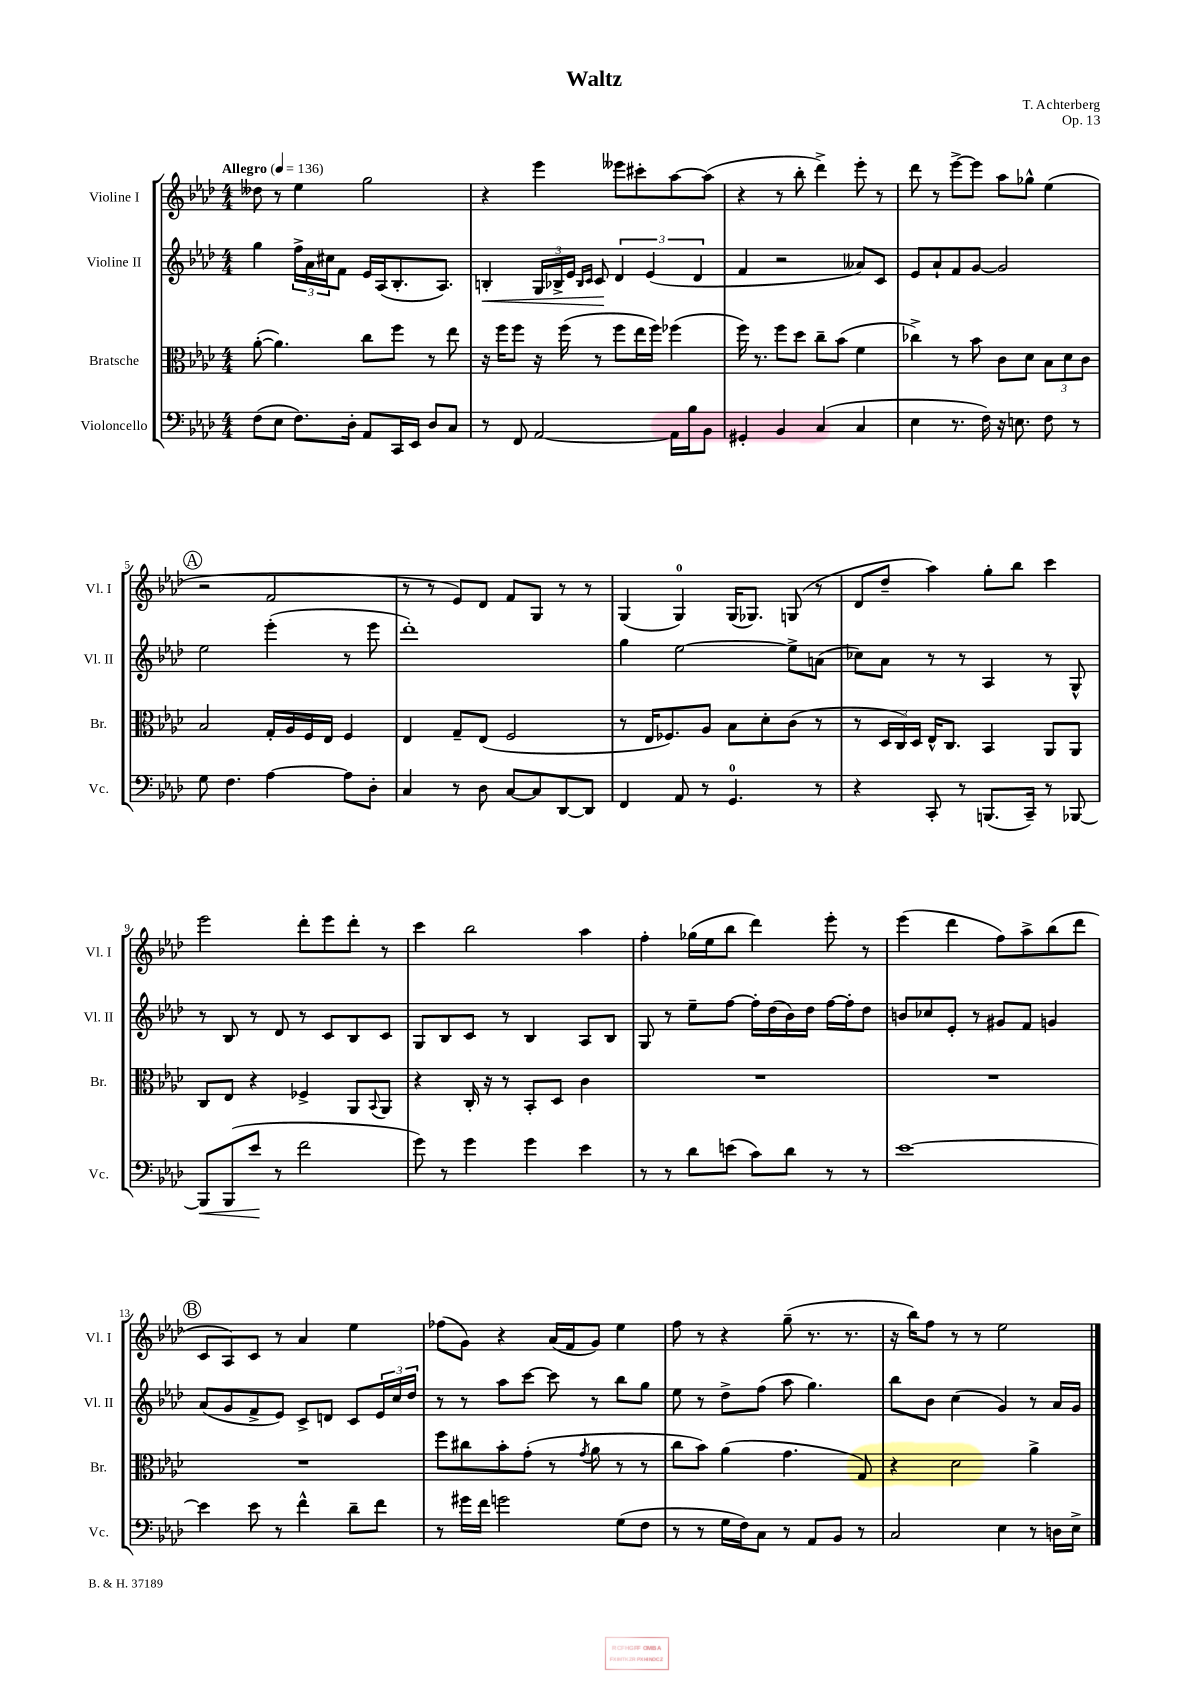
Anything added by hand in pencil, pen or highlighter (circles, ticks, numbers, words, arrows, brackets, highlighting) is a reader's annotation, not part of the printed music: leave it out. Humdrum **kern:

**kern	**kern	**kern	**kern
*staff4	*staff3	*staff2	*staff1
*clefF4	*clefC3	*clefG2	*clefG2
*k[b-e-a-d-]	*k[b-e-a-d-]	*k[b-e-a-d-]	*k[b-e-a-d-]
*M4/4	*M4/4	*M4/4	*M4/4
*MM136	*MM136	*MM136	*MM136
(8F	([8a-'	4gg	8dd--
8E-	4.a-])	.	8r
8.F)	.	24ff^	4ee-
.	.	24a-	.
.	.	24cc#	.
.	.	8f	.
16D-'	.	.	.
8AA-	8cc	16e-	2gg
.	.	(16A-	.
16CC	8ff	8.B-'	.
16EE-	.	.	.
8D-	8r	.	.
.	.	8.A-)	.
8C	8ee-	.	.
=	=	=	=
8r	16r	4B'	4r
.	16ff	.	.
8FF	8ff	.	.
[2AA-	16r	24G	4eee-
.	.	24B-^	.
.	(16ff	.	.
.	.	24e-	.
.	.	16qqB-	.
.	.	16qqc	.
.	8r	8c	.
.	8ff	6d-	8eee--
.	16ee-	.	8ccc#'
.	.	(6e-	.
.	16ff)	.	.
16AA-]	(4ff-	.	[8aa-
16B-	.	.	.
.	.	6d-	.
8BB-	.	.	(8aa-]
=	=	=	=
4GG#'	16ff)	4f	4r
.	8.r	.	.
4BB-	8ff	2r	8r
.	8dd-	.	8bb-'
(4C	8cc~	.	4ddd-^)
.	(8b-	.	.
4C	4f	8a--)	8eee-'
.	.	8c	8r
=	=	=	=
4E-	4cc-^)	8e-	8ddd-
.	.	8a-`	8r
8.r	8r	8f	[8eee-^
.	8b-	[8g	8eee-]
16F)	.	.	.
16r	8c	2g]	8aa-
8.E	.	.	.
.	8d-	.	8gg-^^
8F	12B-	.	(4ee-
.	12d-	.	.
8r	.	.	.
.	12c	.	.
=	=	=	=
8G	2B-	2ee-	2r
4.F	.	.	.
[4A-	16G'	(4eee-'	2f
.	16A-	.	.
.	16F	.	.
.	16E-	.	.
8A-]	4F	8r	.
8D-'	.	8eee-	.
=	=	=	=
4C	4E-	1ddd-')	8r
.	.	.	8r
8r	8G~	.	8e-)
8D-	(8E-	.	8d-
[8C	2F	.	8f
8C]	.	.	8G
[8DD-	.	.	8r
8DD-]	.	.	8r
=	=	=	=
4FF	8r	4gg	(4G
.	16E-	.	.
.	8.F-)	.	.
8AA-	.	[2ee-	4G)
8r	8A-	.	.
4.GG	8B-	.	(16G
.	.	.	8.G-)
.	8d-'	.	.
.	(8c	8ee-^]	(8G
8r	8r	(8a	8r
=	=	=	=
4r	8r	8cc-)	8d-
.	24D-	8a-	8dd-~
.	24C)	.	.
.	24D-	.	.
8CC'	16E-^^	8r	4aa-)
.	8.C	.	.
8r	.	8r	.
(8.BBB	4BB-	4A-	8gg'
.	.	.	8bb-
16CC~)	.	.	.
8r	8AA-	8r	4ccc
[8BBB-	8AA-	8G^^	.
=	=	=	=
8BBB-]	8C	8r	2eee-
(8BBB-	8E-	8B-	.
8e-	4r	8r	.
8r	.	8d-	.
2f	4F-^	8r	8ddd-'
.	.	8c	8eee-
.	8AA-	8B-	8ddd-'
.	8qqBB-	.	.
.	8AA-	8c	8r
=	=	=	=
8g)	4r	8G	4ccc
8r	.	8B-	.
4g	16C'	8c	2bb-
.	16r	.	.
.	8r	8r	.
4g	8BB-'	4B-	.
.	8D-	.	.
4e-	4c	8A-	4aa-
.	.	8B-	.
=	=	=	=
8r	1r	8G	4ff'
8r	.	8r	.
8d-	.	8ee-~	(16gg-
.	.	.	16ee-
(8e	.	[8ff	8bb-
8c)	.	16ff']	4ddd-)
.	.	(16dd-	.
8d-	.	16b-)	.
.	.	16dd-	.
8r	.	[16ff	8eee-'
.	.	16ff']	.
8r	.	8dd-	8r
=	=	=	=
[1e-	1r	8b	(4eee-
.	.	8cc-	.
.	.	8e-'	4ddd-
.	.	8r	.
.	.	8g#	8ff)
.	.	8f	8aa-^
.	.	4g	(8bb-
.	.	.	8ddd-
=	=	=	=
4e-]	1r	(8a-	8c
.	.	8g	8A-)
8e-	.	8f^	8c
8r	.	8e-)	8r
4f^^	.	8c^	4a-
.	.	8d	.
8d-~	.	8c	4ee-
8f	.	24e-	.
.	.	24cc	.
.	.	24dd-	.
=	=	=	=
8r	8ff	8r	(8ff-
16g#	8cc#	8r	8g)
16f	.	.	.
2g	8b-'	8aa-	4r
.	(8g'	[8ccc	.
.	8r	8ccc]	(16a-
.	.	.	16f
.	8qg	.	.
.	8a-	8r	8g)
(8G	8r	8bb-	4ee-
8F	8r	8gg	.
=	=	=	=
8r	8cc	8ee-	8ff
8r	8b-)	8r	8r
16G	(4a-	8dd-^	4r
16F)	.	.	.
8C	.	(8ff	.
8r	4.g	8aa-	(8gg~
8AA-	.	4.gg)	8.r
8BB-	.	.	.
.	.	.	8.r
8r	8G)	.	.
=	=	=	=
2C	4r	8bb-	16r
.	.	.	16bb-)
.	.	8b-	8ff
.	2d-	(4cc	8r
.	.	.	8r
4E-	.	4g)	2ee-
8r	4a-^	8r	.
16D	.	16a-	.
16E-^	.	16g	.
==	==	==	==
*-	*-	*-	*-
